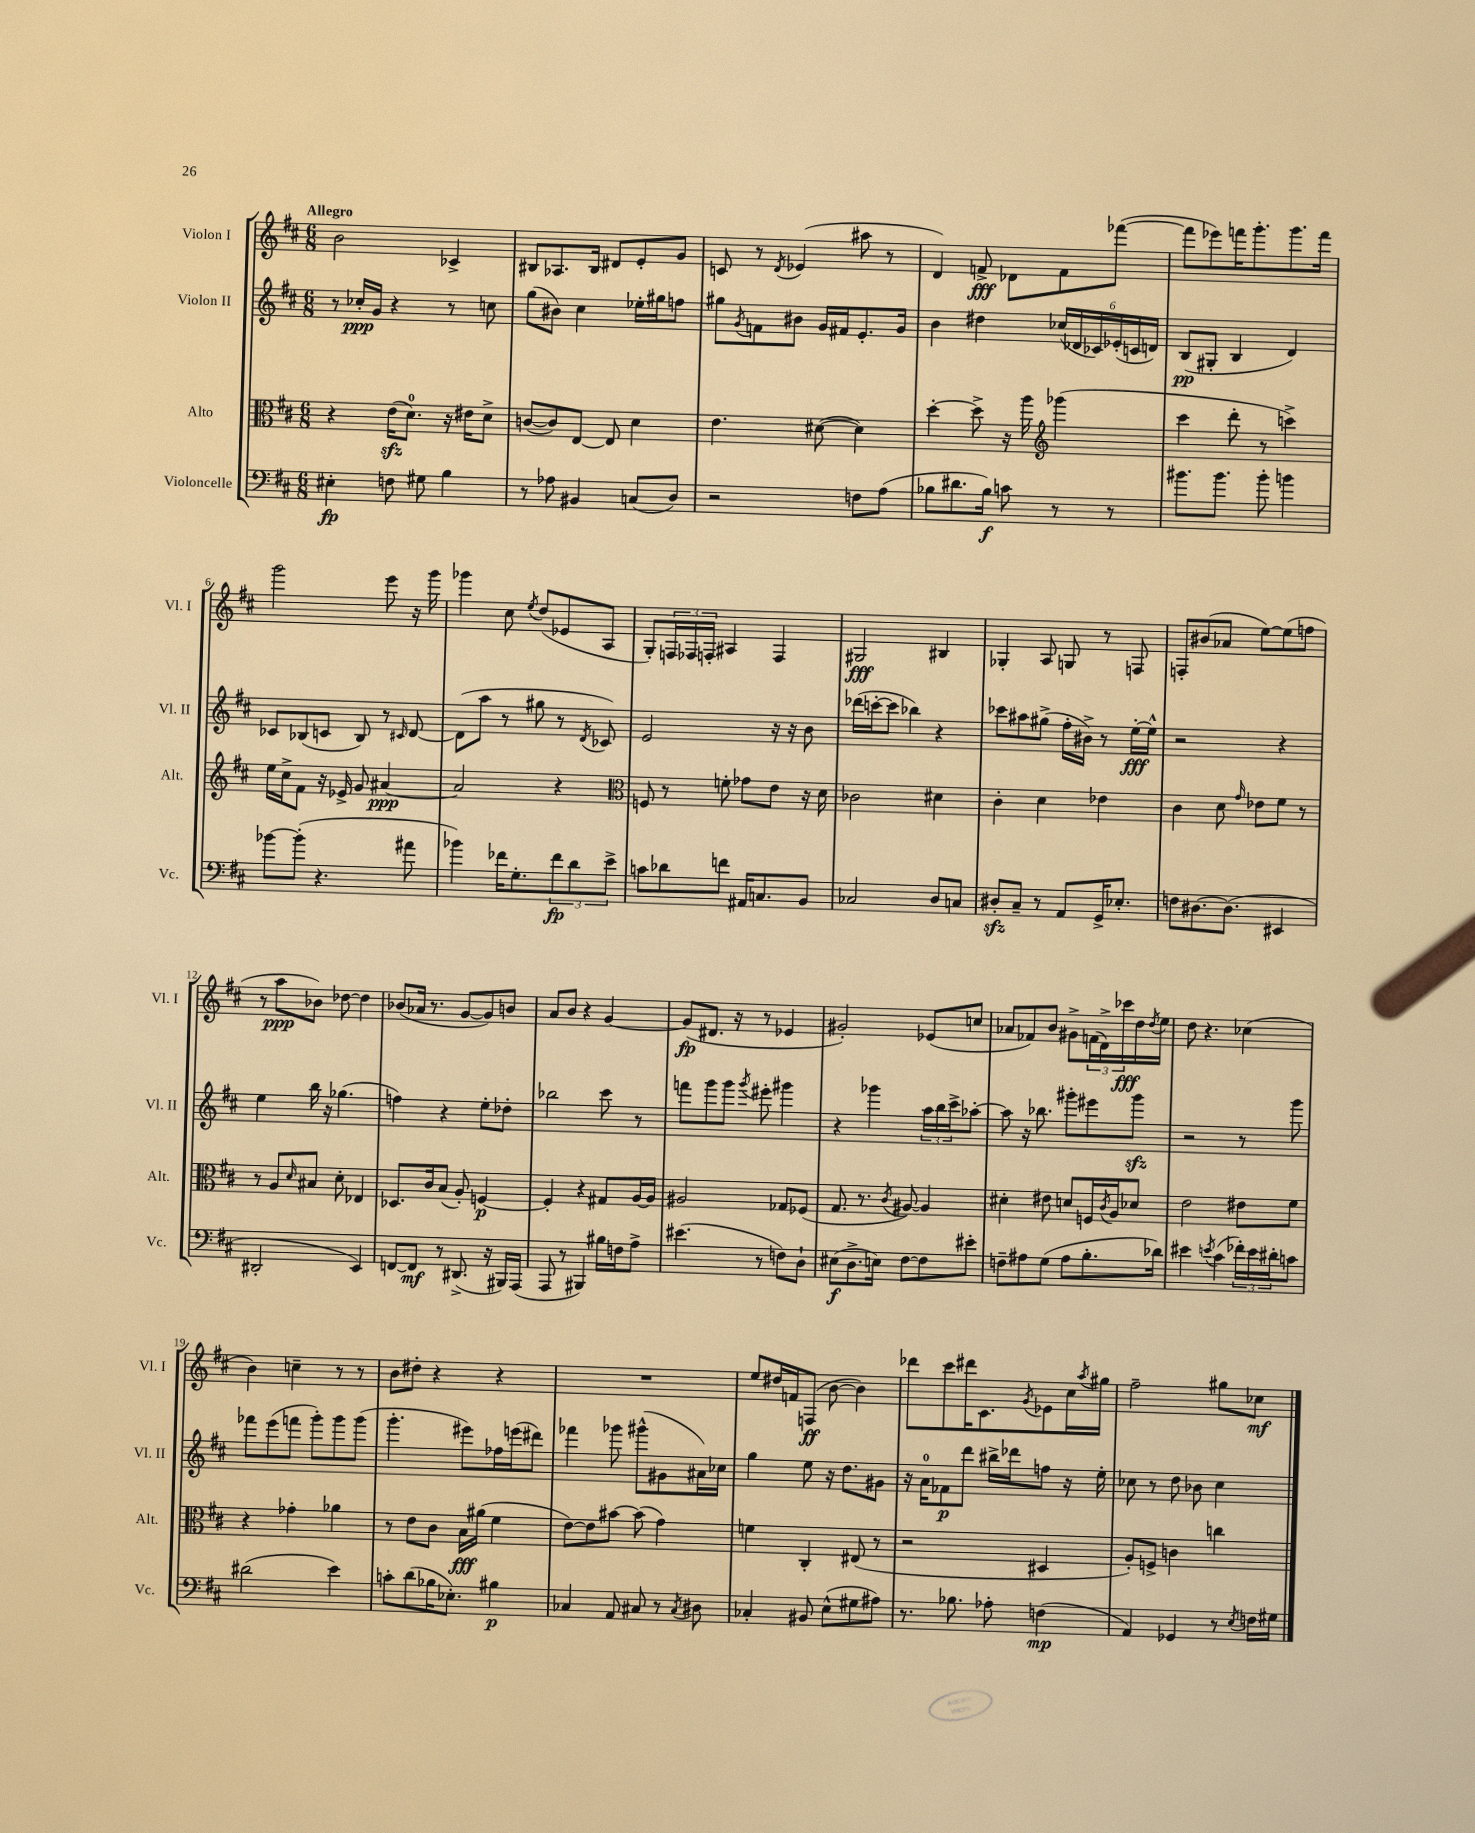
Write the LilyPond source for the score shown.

<<
\new StaffGroup <<
\new Staff = "s0" \with { instrumentName = "Violon I" shortInstrumentName = "Vl. I" } {
    \clef treble \key d \major \numericTimeSignature \time 6/8 \tempo "Allegro"
    b'2 ces'4-> |
    bis8 aes8. bis16 dis'8 e'8-. g'8 |
    c'8 r8 \acciaccatura { d'8 } ees'4( ais''8 r8 |
    d'4) f'8->\fff des'8 f'8 fes'''8~( |
    fes'''8 ees'''8) f'''16 g'''8.-. g'''8. f'''16 |
    g'''2 e'''8 r16 g'''16 |
    ges'''4 cis''8 \acciaccatura { e''8 } d''8( ees'8 a8 |
    g8-.) \tuplet 3/2 { f16 fes16 f16-. } ais4 f4 |
    gis2\fff bis4 |
    ges4-. a8 g8 r8 f8 |
    f8-. bis'8( aes'8 e''8~) e''8( f''8 |
    r8 a''8\ppp bes'8) des''8~ des''4 |
    bes'8( aes'16 r8. g'8~ g'8) b'8 |
    a'8 b'8 r4 g'4~ |
    g'8\fp( dis'8. r16 r8 ees'4 |
    gis'2-.) ees'8( c''8 |
    aes'8 fes'8) b'8 gis'8-> \tuplet 3/2 { f'16( d'16->) ces'''16\fff } d''16 \acciaccatura { d''8 } e''16 |
    d''8 r4. ces''4( |
    b'4) c''4-- r8 r8 |
    b'8 dis''8-. r4 r4 |
    R2. |
    e''8 dis''16 f'16 f8\ff( b'8~ b'4) |
    des'''8 cis'''8 dis'''16 cis'8. \acciaccatura { g'8 } ees'8 cis''16 \acciaccatura { a''8 } gis''16 |
    fis''2-- gis''8 ces''8\mf \bar "|." |
}
\new Staff = "s1" \with { instrumentName = "Violon II" shortInstrumentName = "Vl. II" } {
    \clef treble \key d \major \numericTimeSignature \time 6/8
    r8 ces''16-.\ppp g'16 r4 r8 c''8 |
    g''8( bis'8) cis''4 ees''16-. gis''16 f''8 |
    gis''8 \acciaccatura { g'8 } f'8 bis'8 g'16 fis'16 e'8.-. g'16 |
    b'4 dis''4 \tuplet 6/4 { ces''16( des'16 ces'16) ees'16-.( c'16 d'16) } |
    b8\pp( gis8-. b4 d'4) |
    ces'8 bes8( c'8 bes8) r8 \grace { cis'16 } d'8~ |
    d'8( a''8 r8 gis''8 r8 \acciaccatura { d'8 } ces'8) |
    e'2 r16 r16 b'8 |
    des'''16( c'''16~-. c'''8 bes''4) r4 |
    ces'''8 ais''8 gis''8->( fis''16-. bis'16->) r8 e''16~-.\fff e''16-^ |
    r2 r4 |
    e''4 b''16 r16 ges''4.( |
    f''4) r4 e''8-. des''8-. |
    bes''2 cis'''8 r8 |
    f'''8 g'''8 g'''8 \acciaccatura { g'''8 } eis'''8-. gis'''4 |
    r4 ges'''4 \tuplet 3/2 { a''16 b''16 cis'''16-> } aes''8~-. |
    aes''8 r16 bes''8. gis'''8-. eis'''8 gis'''8\sfz |
    r2 r8 g'''8 |
    fes'''8 e'''8( f'''8 g'''8-.) g'''8 g'''8( |
    g'''4.-. eis'''8) fes''16 e'''16( dis'''8) |
    fes'''4 ges'''8 gis'''8-^( gis'8 ais'16) ces''16 |
    g''4 e''8 r16 d''8. gis'8 |
    r16 a'16-0 fes'8\p d'''8 bis''16-> des'''16 f''8 r16 e''16-. |
    ces''8 r8 d''8 bes'8 ces''4 \bar "|." |
}
\new Staff = "s2" \with { instrumentName = "Alto" shortInstrumentName = "Alt." } {
    \clef alto \key d \major \numericTimeSignature \time 6/8
    r4 e'16\sfz( d'8.-0) r16 eis'16 d'8-> |
    c'8~( c'8) e8~ e8 d'4 |
    e'4. dis'8~( dis'4) |
    d''4~-. d''8-> r16 a''16 \clef treble ges'''4( |
    cis'''4 d'''8-. r8 c'''4->) |
    e''16 cis''16-> fis'8 r16 ees'16-> g'8 ais'4~\ppp |
    ais'2 r4 |
    \clef alto f8 r8 f'8-. ges'8 e'8 r16 d'16 |
    ces'2 dis'4 |
    cis'4-. d'4 ees'4 |
    cis'4 d'8 \grace { g'16 } ees'8 fis'8 r8 |
    r8 a8 \grace { d'16 } bis8 d'8-. ees4 |
    des8. cis'16 b8( a8-.) f4~\p |
    f4-. r4 gis8 a16~ a16 |
    ais2 ges8 fes8( |
    g8. r8. \acciaccatura { cis'8 } ais8~) ais4 |
    dis'4-. eis'8 d'8 f16 \acciaccatura { cis'8 } a16 des'8 |
    e'2 eis'8 fis'8 |
    r4 ges'4-. aes'4 |
    r8 e'8 cis'8 b16\fff ais'16( fis'4 |
    e'8~) e'8 bis'8~ bis'8( g'4) |
    f'4 cis4-. eis8( r8 |
    r2 dis4 |
    a8-.) f8-> c'4 c''4 \bar "|." |
}
\new Staff = "s3" \with { instrumentName = "Violoncelle" shortInstrumentName = "Vc." } {
    \clef bass \key d \major \numericTimeSignature \time 6/8
    eis4-.\fp f8 gis8 b4 |
    r8 aes8 bis,4 c8( d8) |
    r2 f8 a8( |
    bes8 dis'8. bes16\f) c'8 r8 r8 |
    bis'8. bis'8. bis'8-. b'4 |
    bes'8~ bes'8-.( r4. ais'8 |
    bes'4) fes'16 g8.-. \tuplet 3/2 { fes'8\fp d'8 e'8-> } |
    c'8 des'8 f'8 ais,16 c8. b,8 |
    ces2 d8 c8 |
    dis8-.\sfz cis8-- r8 a,8 g,16-> ees8.-. |
    f8 dis8.~ dis8.( eis,4 |
    dis,2-. e,4) |
    f,8~ f,8\mf r8 dis,8.->( r16 bis,,16) a,,16( |
    a,,8 r8 bis,,4) bis16 f16 a8-> |
    eis'4.( r8 f8) d8-! |
    eis8\f( d8.-> e16) fis8~ fis8 eis'8-. |
    f8-- ais8 g8( ais8 b8.-. des'16) |
    eis'4 \acciaccatura { e'8 } cis'4( \tuplet 3/2 { fes'16-.) e'16 dis'16-. } c'8 |
    dis'2( e'4) |
    c'8-. d'8( bes16 ees8.-.) bis4\p |
    ces4 a,8 cis8 r8 \acciaccatura { cis8 } dis8 |
    ces4-. bis,8 e8-^( gis8 ais8) |
    r8. bes8. aes8-. f4\mp( |
    a,4) ges,4 r8 \acciaccatura { e8 } f16 gis16 \bar "|." |
}
>>
>>
